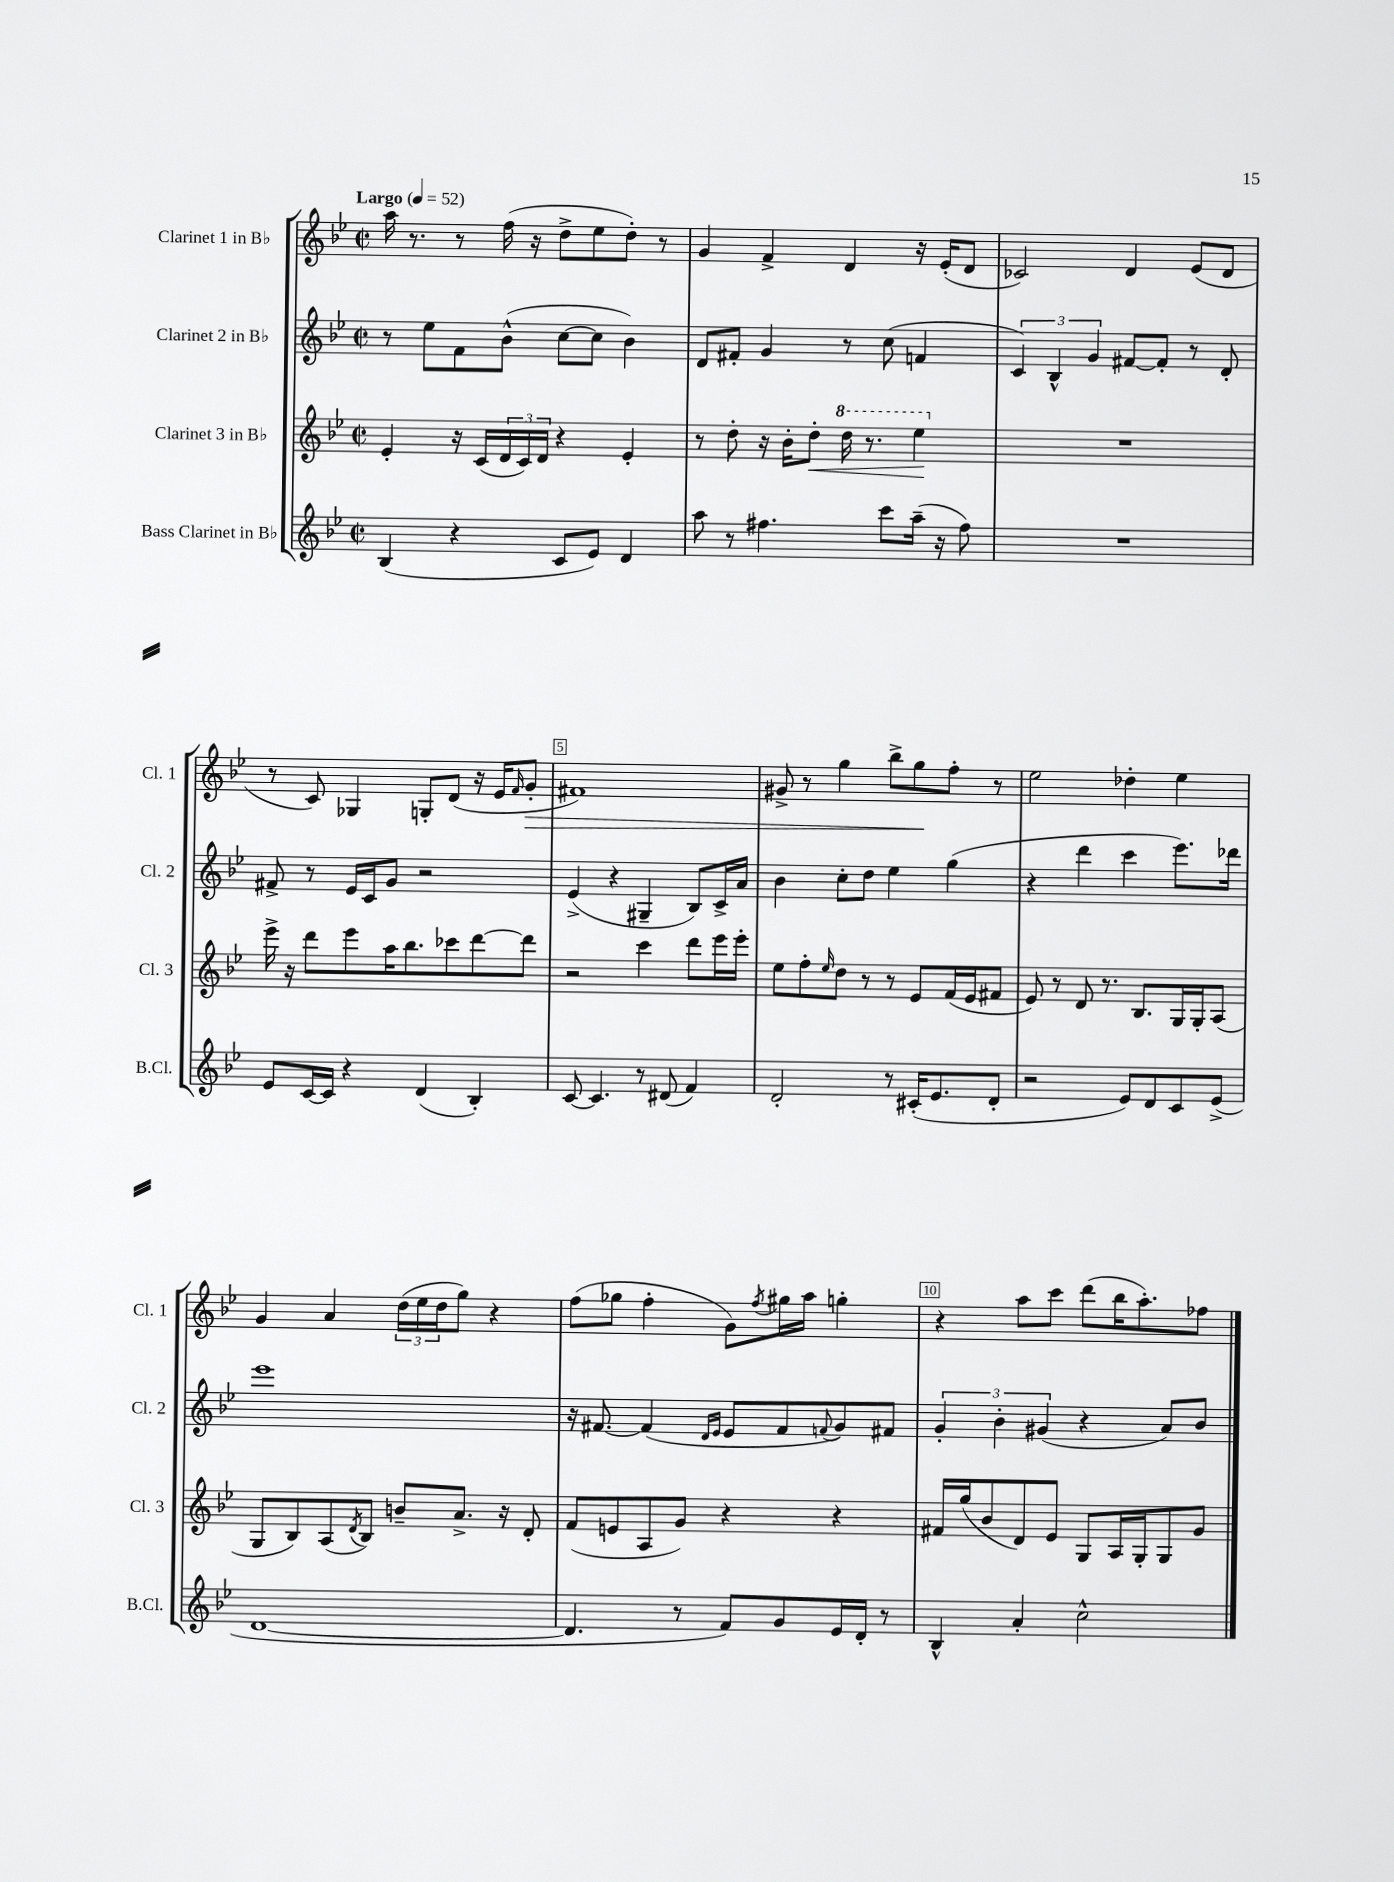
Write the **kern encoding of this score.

**kern	**kern	**kern	**kern
*staff4	*staff3	*staff2	*staff1
*clefG2	*clefG2	*clefG2	*clefG2
*k[b-e-]	*k[b-e-]	*k[b-e-]	*k[b-e-]
*M2/2	*M2/2	*M2/2	*M2/2
*met(c|)	*met(c|)	*met(c|)	*met(c|)
*MM52	*MM52	*MM52	*MM52
(4B-/	4e-'/	8r	16aa\
.	.	.	8.r
.	.	8ee-\L	.
4r	16r	8f\	8r
.	(16c/LL	.	.
.	24d/	(8b-^^\J	(16ff\
.	24c/)	.	.
.	.	.	16r
.	24d/JJ	.	.
8c/L	4r	[8cc\L	8dd^\L
8e-/J)	.	8cc\]J	8ee-\
4d/	4e-'/	4b-\)	8dd'\J)
.	.	.	8r
=	=	=	=
8aa\	8r	8d/L	4g/
8r	8dd'\	8f#'/J	.
4.ff#\	16r	4g/	4f^/
.	16b-'\LK	.	.
.	8dd'\J	.	.
.	16ddd\	8r	4d/
.	8.r	.	.
8ccc\L	.	(8cc\	.
(16aa~\Jk	4eee-\	4f/	16r
16r	.	.	(16e-'/LK
8ff#\)	.	.	8d/J
=	=	=	=
1r	1r	6c/)	2c-/)
.	.	6B-^^/	.
.	.	6g/	.
.	.	[8f#/L	4d/
.	.	8f#'/]J	.
.	.	8r	(8e-/L
.	.	8d'/	8d/J
=	=	=	=
8e-/L	16eee-^\	8f#^/	8r
.	16r	.	.
[16c/L	8ddd\L	8r	8c/)
16c/]JJ	.	.	.
4r	8eee-\	16e-/LL	4G-/
.	.	16c/J	.
.	16aa\K	8g/J	.
.	8.bb-\	.	.
(4d/	.	2r	8G'/L
.	8ccc-\	.	(8d/J
4B-'/)	[8ddd\	.	16r
.	.	.	16e-/LK
.	.	.	16qqf/
.	8ddd\]J	.	8g'/J
=	=	=	=
[8c/	2r	(4e-^/	1f#)
4.c/]	.	.	.
.	.	4r	.
8r	4ccc\	4G#~/	.
(8d#/	.	.	.
4f/)	8ddd\L	8B-/L)	.
.	16eee-\L	16c^/L	.
.	16eee-'\JJ	16a/JJ	.
=	=	=	=
2d'/	8ee-\L	4b-\	8g#^/
.	8ff'\	.	8r
.	16qqee-/	.	.
.	8dd\J	8cc'\L	4gg\
.	8r	8dd\J	.
8r	8r	4ee-\	8bb-^\L
(16c#'/LK	8e-/L	.	8gg\
8.e-/	.	.	.
.	(16f/L	(4gg\	8ff'\J
.	16e-/J	.	.
8d'/J	8f#/J	.	8r
=	=	=	=
2r	8e-/)	4r	2ee-\
.	8r	.	.
.	8d/	4ddd\	.
.	8.r	.	.
8e-/L)	.	4ccc\	4dd-'\
.	8.B-/L	.	.
8d/	.	.	.
8c/	16G/L	8.eee-\L)	4ee-\
.	16G'/J	.	.
(8e-^/J	(8A/J	.	.
.	.	16ddd-\Jk	.
=	=	=	=
[1d	8G/L	1eee-	4g/
.	8B-/)	.	.
.	(8A/	.	4a/
.	8qd/	.	.
.	8B-/J)	.	.
.	8b~/L	.	(24dd\LL
.	.	.	24ee-\
.	.	.	24dd\J
.	8.a^/J	.	8gg\J)
.	.	.	4r
.	16r	.	.
.	8d'/	.	.
=	=	=	=
4.d/]	(8f/L	16r	(8ff\L
.	.	[8.f#/	.
.	8e/	.	8gg-\J
.	8A/	(4f#/]	4ff'\
8r	8g/J)	.	.
.	.	16qqd/LL	.
.	.	16qqe-/JJ	.
8f/L)	4r	8e-/L	8g\L)
.	.	.	8qff/
8g/	.	8f#/	16gg#\L
.	.	.	16aa\JJ
.	.	8qqf/	.
16e-/L	4r	8g/)	4gg'\
16d'/JJ	.	.	.
8r	.	8f#/J	.
=	=	=	=
4B-^^/	16f#/LL	6g'/	4r
.	(16gg/J	.	.
.	8b-/	.	.
.	.	6b-'\	.
4a'/	8d/)	.	8aa\L
.	.	(6g#/	.
.	8e-/J	.	8ccc\J
2cc^^\	8G/L	4r	(8ddd\L
.	16A/L	.	16bb-\K
.	16G'/J	.	8.aa'\)
.	8G/	8a/L)	.
.	8g/J	8b-/J	8ff-\J
==	==	==	==
*-	*-	*-	*-
